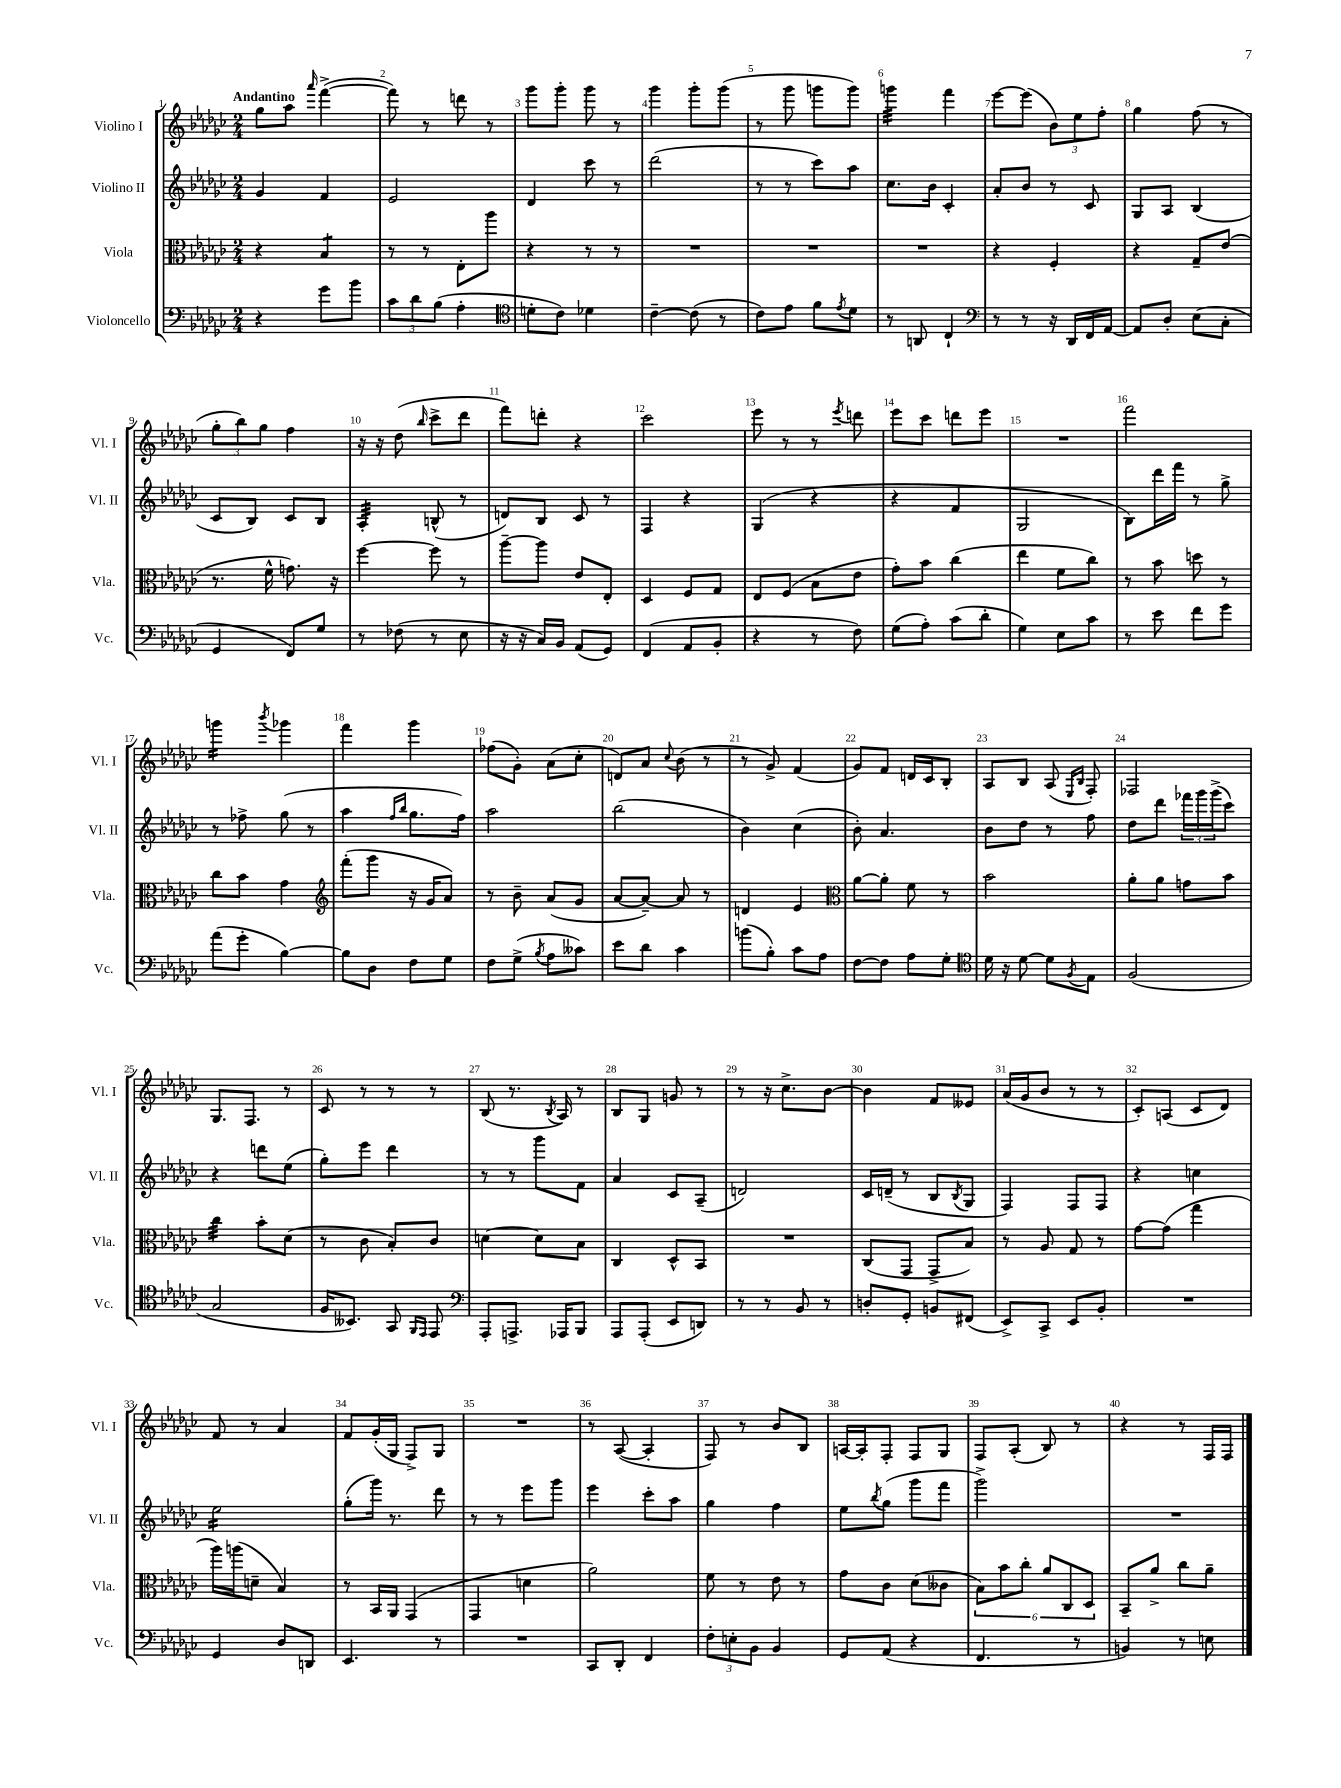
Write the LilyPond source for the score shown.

<<
\new StaffGroup <<
\new Staff = "s0" \with { instrumentName = "Violino I" shortInstrumentName = "Vl. I" } {
    \clef treble \key ges \major \numericTimeSignature \time 2/4 \tempo "Andantino"
    ges''8 aes''8 \grace { aes'''16 } f'''4~->( |
    f'''8) r8 d'''8 r8 |
    ges'''8 ges'''8-. ges'''8 r8 |
    ges'''4 ges'''8-. ges'''8( |
    r8 ges'''8 g'''8 g'''8) |
    g'''4:32 f'''4 |
    ees'''8~ ees'''8( \tuplet 3/2 { bes'8) ees''8 f''8-. } |
    ges''4 f''8( r8 |
    \tuplet 3/2 { ges''8-. bes''8) ges''8 } f''4 |
    r16 r16 des''8( \grace { bes''16 } ces'''8-> des'''8 |
    f'''8) d'''8-. r4 |
    ces'''2 |
    ees'''8 r8 r8 \acciaccatura { ees'''8 } d'''8 |
    ees'''8 ces'''8 d'''8 ees'''8 |
    R2 |
    f'''2 |
    g'''4:16 \acciaccatura { bes'''8 } ges'''4 |
    f'''4 ges'''4 |
    fes''8( ges'8-.) aes'8( ces''8-. |
    d'8) aes'8 \appoggiatura { ces''8 } bes'8( r8 |
    r8 ges'8->) f'4( |
    ges'8) f'8 d'16 ces'16 bes8-. |
    aes8 bes8 aes8( \grace { ees16 bes16 } f8-.) |
    fes2 |
    ges8. f8. r8 |
    ces'8 r8 r8 r8 |
    bes8( r8. \acciaccatura { bes8 } aes16) r8 |
    bes8 ges8 g'8 r8 |
    r8 r16 ces''8.-> bes'8~ |
    bes'4 f'8 eeses'8 |
    aes'16( ges'16 bes'8 r8 r8 |
    ces'8-.) a8( ces'8 des'8) |
    f'8 r8 aes'4 |
    f'8 ges'16-.( ges16 f8->) ges8 |
    R2 |
    r8 aes8~( aes4-. |
    f8) r8 bes'8 bes8 |
    a16~ a16-. f8-. f8 ges8 |
    f8 aes8-.( bes8) r8 |
    r4 r8 f16 f16 \bar "|." |
}
\new Staff = "s1" \with { instrumentName = "Violino II" shortInstrumentName = "Vl. II" } {
    \clef treble \key ges \major \numericTimeSignature \time 2/4
    ges'4 f'4 |
    ees'2 |
    des'4 ces'''8 r8 |
    des'''2( |
    r8 r8 ces'''8) aes''8 |
    ces''8. bes'16 ces'4-. |
    aes'8-. bes'8 r8 ces'8 |
    ges8 aes8 bes4( |
    ces'8 bes8) ces'8 bes8 |
    aes4:32-. b8-^( r8 |
    d'8) bes8 ces'8 r8 |
    f4 r4 |
    ges4( r4 |
    r4 f'4 |
    ges2 |
    bes8) des'''16 f'''16 r8 ges''8-> |
    r8 fes''8-> ges''8( r8 |
    aes''4 \grace { f''16 bes''16 } ges''8. f''16) |
    aes''2 |
    bes''2( |
    bes'4) ces''4( |
    bes'8-.) aes'4. |
    bes'8 des''8 r8 f''8 |
    des''8 des'''8 \tuplet 3/2 { fes'''16 ges'''16 ges'''16->( } ces'''8) |
    r4 d'''8 ees''8( |
    ges''8-.) ees'''8 des'''4 |
    r8 r8 ges'''8 f'8 |
    aes'4 ces'8 aes8--( |
    d'2) |
    ces'16 d'16--( r8 bes8 \acciaccatura { bes8 } ges8 |
    f4) f8 f8 |
    r4 c''4 |
    ees''2:16 |
    ges''8-.( ges'''16) r8. des'''8 |
    r8 r8 ees'''8 ges'''8 |
    ees'''4 ces'''8-. aes''8 |
    ges''4 f''4 |
    ees''8 \acciaccatura { bes''8 } ges''8( ges'''8 f'''8 |
    ges'''2->) |
    R2 \bar "|." |
}
\new Staff = "s2" \with { instrumentName = "Viola" shortInstrumentName = "Vla." } {
    \clef alto \key ges \major \numericTimeSignature \time 2/4
    r4 bes4:8 |
    r8 r8 ees8-. aes''8 |
    r4 r8 r8 |
    R2 |
    R2 |
    R2 |
    r4 f4-. |
    r4 ges8-- ees'8( |
    r8. f'16-^ g'8.) r16 |
    f''4~ f''8 r8 |
    aes''8~-- aes''8 ees'8 ees8-. |
    des4 f8 ges8 |
    ees8 f8( bes8 ees'8 |
    ges'8-.) bes'8 ces''4( |
    ees''4 f'8 ces''8) |
    r8 bes'8 d''8 r8 |
    ces''8 bes'8 ges'4 |
    \clef treble f'''8-.( ges'''8 r16 ges'16 aes'8) |
    r8 bes'8-- aes'8( ges'8 |
    aes'8~ aes'8~--) aes'8 r8 |
    d'4 ees'4 |
    \clef alto aes'8~ aes'8-. f'8 r8 |
    bes'2 |
    aes'8-. aes'8 g'8 bes'8 |
    ces''4:32 bes'8-. des'8( |
    r8 ces'8 bes8-.) ces'8 |
    d'4~ d'8 bes8 |
    ces4 des8-^ bes,8 |
    R2 |
    ces8( ges,8 ges,8-> bes8) |
    r8 aes8 ges8 r8 |
    ges'8~ ges'8( ges''4 |
    aes''16) a''16( d'8-- bes4) |
    r8 bes,16 aes,16 ges,4( |
    ges,4 d'4 |
    aes'2) |
    f'8 r8 ees'8 r8 |
    ges'8 ces'8 des'8( ceses'8 |
    \tuplet 6/4 { bes8) bes'8 ces''8-. aes'8 ces8 des8 } |
    bes,8-- aes'8-> ces''8 aes'8-- \bar "|." |
}
\new Staff = "s3" \with { instrumentName = "Violoncello" shortInstrumentName = "Vc." } {
    \clef bass \key ges \major \numericTimeSignature \time 2/4
    r4 ges'8 bes'8 |
    \tuplet 3/2 { ces'8 des'8 bes8( } aes4-. |
    \clef tenor d'8-. ces'8) des'4 |
    ces'4~-- ces'8( r8 |
    ces'8) ees'8 f'8 \acciaccatura { ees'8 } des'8 |
    r8 a,8 ces4-! |
    \clef bass r8 r8 r16 des,16 f,16 aes,16~ |
    aes,8 des8-. ees8( ces8-. |
    ges,4 f,8) ges8 |
    r8 fes8( r8 ees8 |
    r16 r16 ces16) bes,16 aes,8( ges,8) |
    f,4( aes,8 bes,8-. |
    r4 r8 f8) |
    ges8( aes8-.) ces'8( des'8-. |
    ges4) ees8 ces'8 |
    r8 ees'8 f'8 ges'8 |
    aes'8( ges'8-. bes4~) |
    bes8 des8 f8 ges8 |
    f8 ges8->( \acciaccatura { bes8 } aes8 ceses'8) |
    ees'8 des'8 ces'4 |
    b'8( bes8-.) ces'8 aes8 |
    f8~ f8 aes8 ges8-. |
    \clef tenor des'16 r16 des'8~ des'8 \acciaccatura { f8 } ees8 |
    f2( |
    ges2 |
    f16 beses,8.) ges,8 \grace { f,16 ees,16 } ees,8 |
    \clef bass aes,,8-. a,,8.-> aes,,16 bes,,8 |
    aes,,8 aes,,8-.( ees,8 d,8) |
    r8 r8 bes,8 r8 |
    d8-. ges,8-. b,8 fis,8( |
    ees,8->) ces,8-> ees,8 bes,8-. |
    R2 |
    ges,4 des8 d,8 |
    ees,4. r8 |
    R2 |
    ces,8 des,8-. f,4 |
    \tuplet 3/2 { f8-. e8-. bes,8 } bes,4 |
    ges,8 aes,8( r4 |
    f,4. r8 |
    b,4) r8 e8 \bar "|." |
}
>>
>>
\layout { \context { \Score \override BarNumber.break-visibility = ##(#f #t #t) barNumberVisibility = #all-bar-numbers-visible } }
